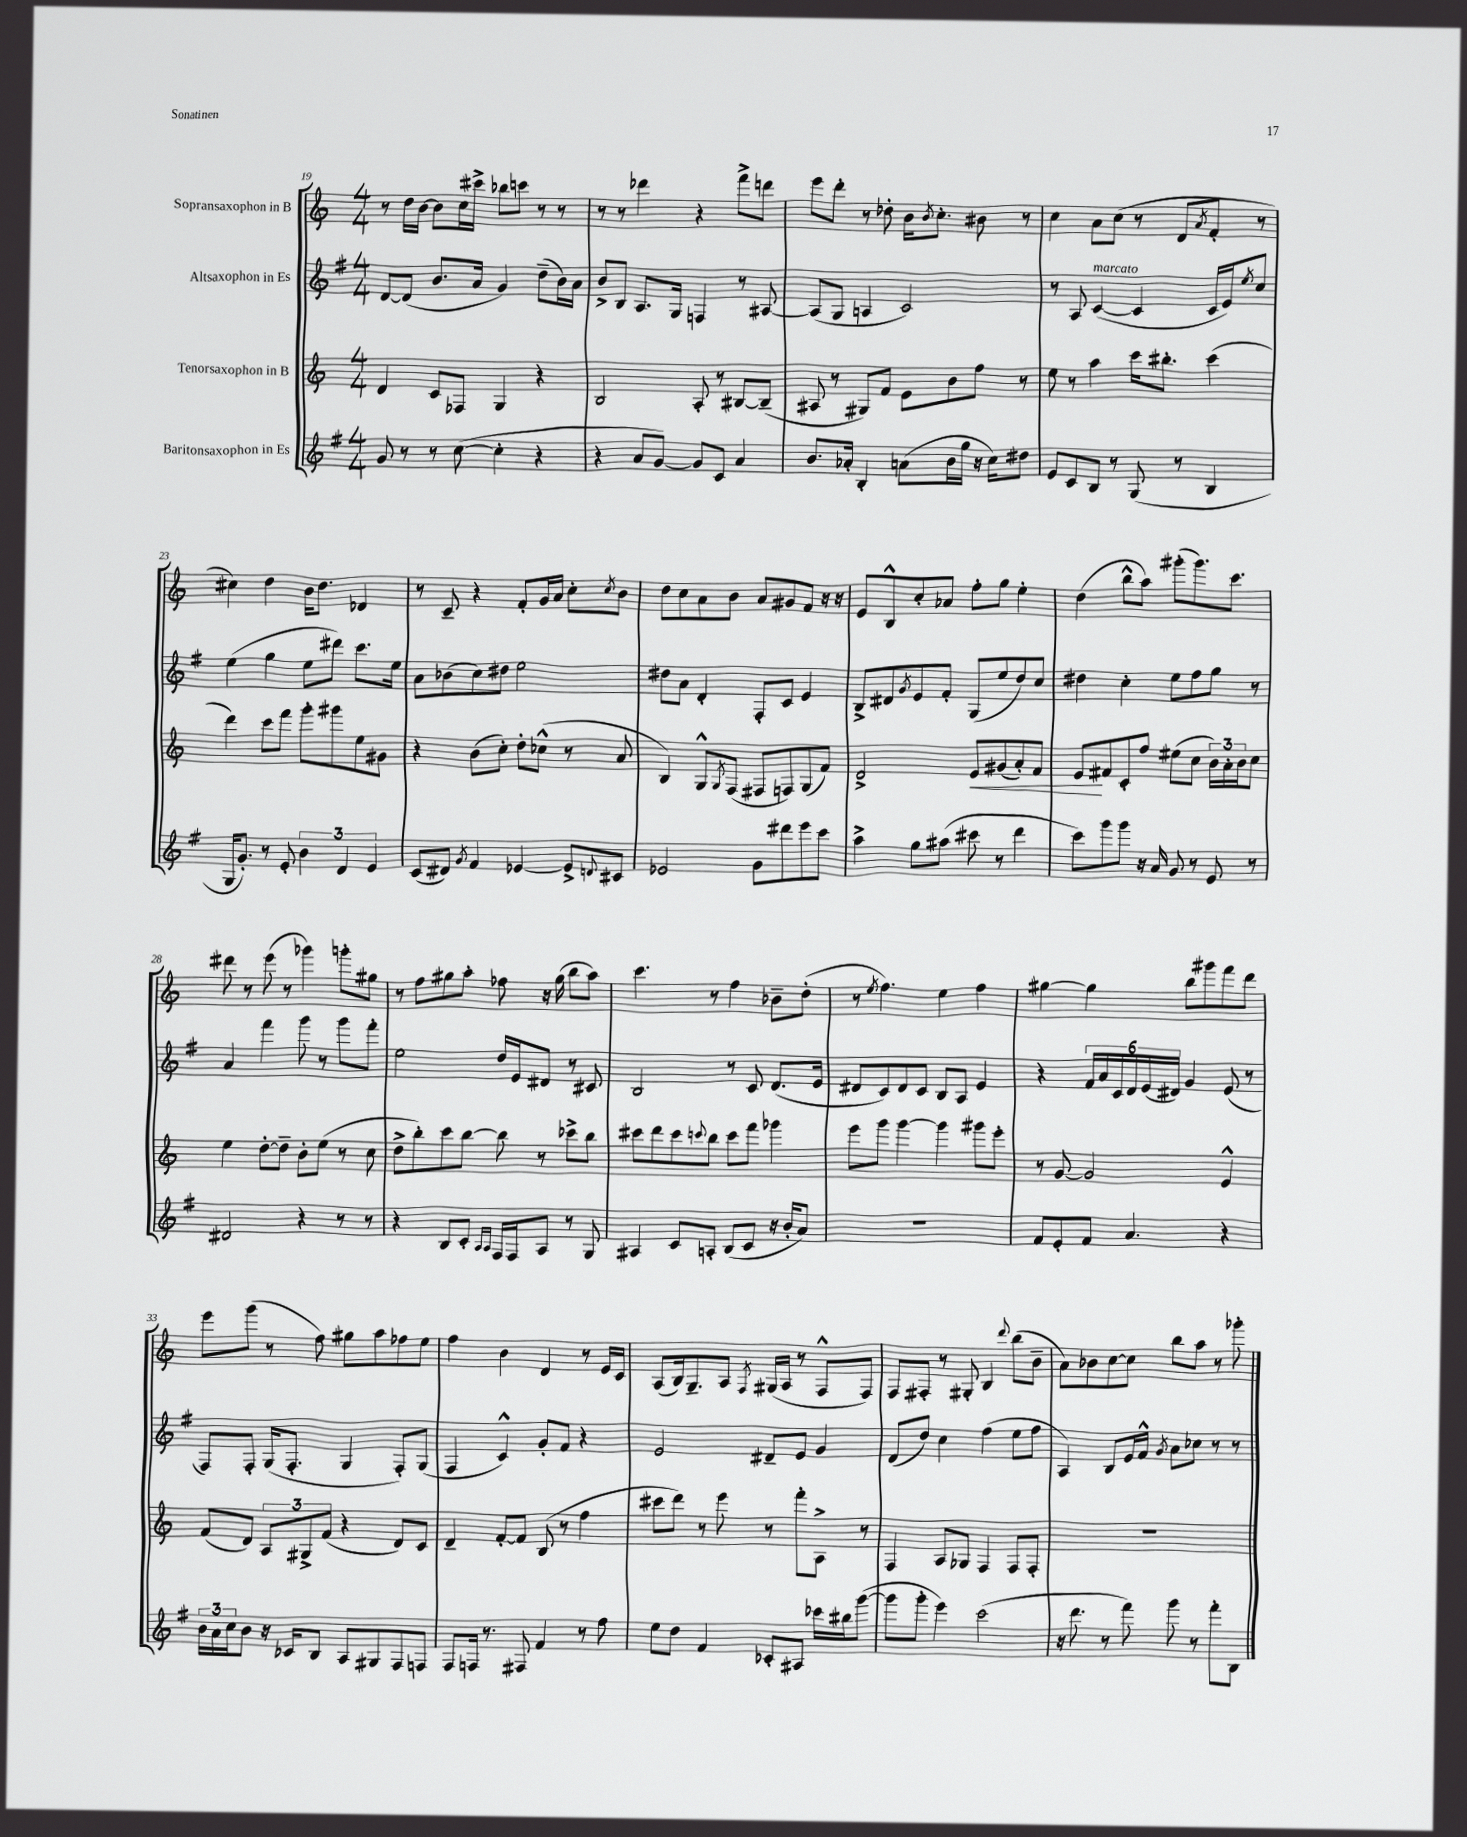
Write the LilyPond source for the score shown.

<<
\new StaffGroup <<
\new Staff = "s0" \with { instrumentName = "Sopransaxophon in B" } {
    \clef treble \key c \major \numericTimeSignature \time 4/4
    r8 d''16 b'16~ b'8 c''16 cis'''16-> bes''8 c'''8 r8 r8 |
    r8 r8 des'''4 r4 f'''8-> d'''8 |
    e'''8 d'''8-. r8 des''8-. b'16 \acciaccatura { b'8 } c''8.-. bis'8 r8 |
    c''4 a'8 c''8( r8 d'8 \acciaccatura { a'8 } f'8-. r8 |
    cis''4) d''4 b'16 d''8. des'4 |
    r8 c'8-- r4 f'8-. g'16 a'16 c''8-. \acciaccatura { c''8 } b'8 |
    d''8 c''8 a'8 b'8 a'8 gis'8 f'8 r16 r16 |
    e'8 b8-^ c''8-. aes'8 f''8-. g''8 e''4-. |
    d''4( b''8-^ a''8) gis'''8-.( gis'''8.) c'''8. |
    dis'''8 r8 e'''8( r8 ges'''4) g'''8-. gis''8 |
    r8 f''8 gis''8 a''8-. fes''8 r16 gis''16( b''8 a''8) |
    c'''4. r8 f''4 bes'8-- d''8-.( |
    r8 \acciaccatura { e''8 } f''4.) e''4 f''4 |
    gis''4~ gis''4 b''8 gis'''8 f'''8 d'''8 |
    e'''8 g'''8( r8 f''8) gis''8 a''8 fes''8 e''8 |
    f''4 b'4 d'4 r8 e'16 c'16 |
    a8( b16) g8.-- a8 \acciaccatura { f8 } gis16( a16 r8 f8-^ f8) |
    f8 fis8-. r8 gis8-. b4 \appoggiatura { d'''8 } b''8( b'8-- |
    a'8) bes'8 c''8~ c''8 b''8 a''8 r8 ges'''8-. \bar "|." |
}
\new Staff = "s1" \with { instrumentName = "Altsaxophon in Es" } {
    \clef treble \key g \major \numericTimeSignature \time 4/4
    d'8~ d'8( b'8. a'16 g'4) d''8--( b'16) a'16 |
    b'8-> b8 a8. g16 f4 r8 ais8~ |
    ais8( g8 a4 c'2) |
    r8 a8 c'4~^\markup { \italic "marcato" }( c'4 c'16 e'16) \acciaccatura { e''8 } c''8 |
    e''4( g''4 e''8 dis'''8) c'''8. e''16 |
    a'8 bes'8( c''8) dis''8 e''2 |
    dis''8 a'8 d'4-. fis8-. c'8 e'4 |
    b8-> dis'8 \acciaccatura { g'8 } e'8 fis'8-. g8( e''8 d''8) c''8 |
    dis''4 c''4-. e''8 fis''8 g''8 r8 |
    a'4 fis'''4 g'''8 r8 g'''8 fis'''8-. |
    e''2 d''16 e'16 dis'8 r8 cis'8 |
    b2 r8 c'8 d'8.( e'16 |
    dis'8 c'8) dis'8 c'8 b8 a8 e'4 |
    r4 \tuplet 6/4 { fis'16 a'16 c'16 d'16 e'16( dis'16) } g'4 e'8( r8 |
    fis8) fis8-. g16( fis8.-. g4 fis8-.) g8( |
    fis4 c'4-^) g'8-. fis'8 r4 |
    e'2 dis'8-- e'8 g'4 |
    d'8( d''8) c''4 fis''4( e''8 fis''8 |
    a4) b8 e'16 fis'16-^ \acciaccatura { g'8 } a'8 ces''8 r8 r8 \bar "|." |
}
\new Staff = "s2" \with { instrumentName = "Tenorsaxophon in B" } {
    \clef treble \key c \major \numericTimeSignature \time 4/4
    d'4 c'8 fes8 g4 r4 |
    b2 a8-. r8 bis8~ bis8--( |
    ais8 r8 gis8) f'8 e'8 b'8 f''8 r8 |
    e''8 r8 a''4 c'''16 bis''8.-. c'''4( |
    d'''4) c'''8 f'''8 g'''8-. gis'''8 e''8 gis'8 |
    r4 b'8( c''8-.) d''8-. ces''8-^( r8 a'8 |
    b4) g8-^ \acciaccatura { g8 } f8( fis8 f8) g8( f'8) |
    d'2-> e'8\< gis'8( a'8-.) f'8 |
    e'8\! fis'8 c'8-. f''8 eis''8( c''8 \tuplet 3/2 { b'16) a'16-. b'16 } c''8 |
    e''4 d''8~-. d''8-- b'8-. e''8( r8 c''8 |
    d''8-> b''8-.) c'''8 b''8~ b''8 r8 ces'''8-> b''8 |
    cis'''8 d'''8 cis'''8 \appoggiatura { c'''8 } b''8 c'''8 f'''8 ges'''4 |
    e'''8 g'''8 g'''4~ g'''4 gis'''8 e'''8-. |
    r8 g'8~ g'2 e'4-^ |
    f'8( d'8) \tuplet 3/2 { a8 gis8-> f'8( } r4 d'8) c'8 |
    d'4-- f'8~-. f'8 b8( r8 f''4 |
    cis'''8 d'''8) r8 e'''8 r8 f'''8-. a8-> r8 |
    f4 a8 ges8 f4 f8 f8-. |
    R1 \bar "|." |
}
\new Staff = "s3" \with { instrumentName = "Baritonsaxophon in Es" } {
    \clef treble \key g \major \numericTimeSignature \time 4/4
    g'8 r8 r8 c''8~( c''4-. r4 |
    r4 a'8 g'8~) g'8 c'8 a'4 |
    b'8. aes'16-. b4-. a'8( b'16 g''16 r16 c''16) dis''8 |
    e'8 c'8 b8 r8 g8( r8 b4 |
    g16 g'8.-.) r8 e'8-. \tuplet 3/2 { b'4 d'4 e'4 } |
    c'8( dis'8) \acciaccatura { g'8 } fis'4 ees'4~ ees'8-> \appoggiatura { d'8 } cis'8 |
    ees'2 g'8 dis'''8 e'''8 c'''8 |
    a''4-> g''8 ais''8( cis'''8 r8 d'''4 |
    c'''8) g'''8 g'''8 r16 a'16 g'8 r8 e'8 r8 |
    dis'2 r4 r8 r8 |
    r4 b8 c'8-. \grace { a16 a16 } fis16 fis16 a8 r8 g8 |
    ais4 c'8 a8-. b8( c'8 r16 b'16-. a'8) |
    R1 |
    fis'8 e'8-. fis'8 a'4. r4 |
    \tuplet 3/2 { b'16 a'16 c''16 } b'8 r16 ces'16 b8 a8 gis8 fis8 f8 |
    fis8 f16 r8. fis8 fis'4 r8 fis''8 |
    e''8 d''8 fis'4 ces'8-. ais8 ces'''16 bis''16 g'''8~( |
    g'''8 g'''8-. e'''4) c'''2( |
    r16 d'''8. r8 fis'''8) g'''8 r8 fis'''8-. b8 \bar "|." |
}
>>
>>
\layout { \context { \Score currentBarNumber = #19 } }
